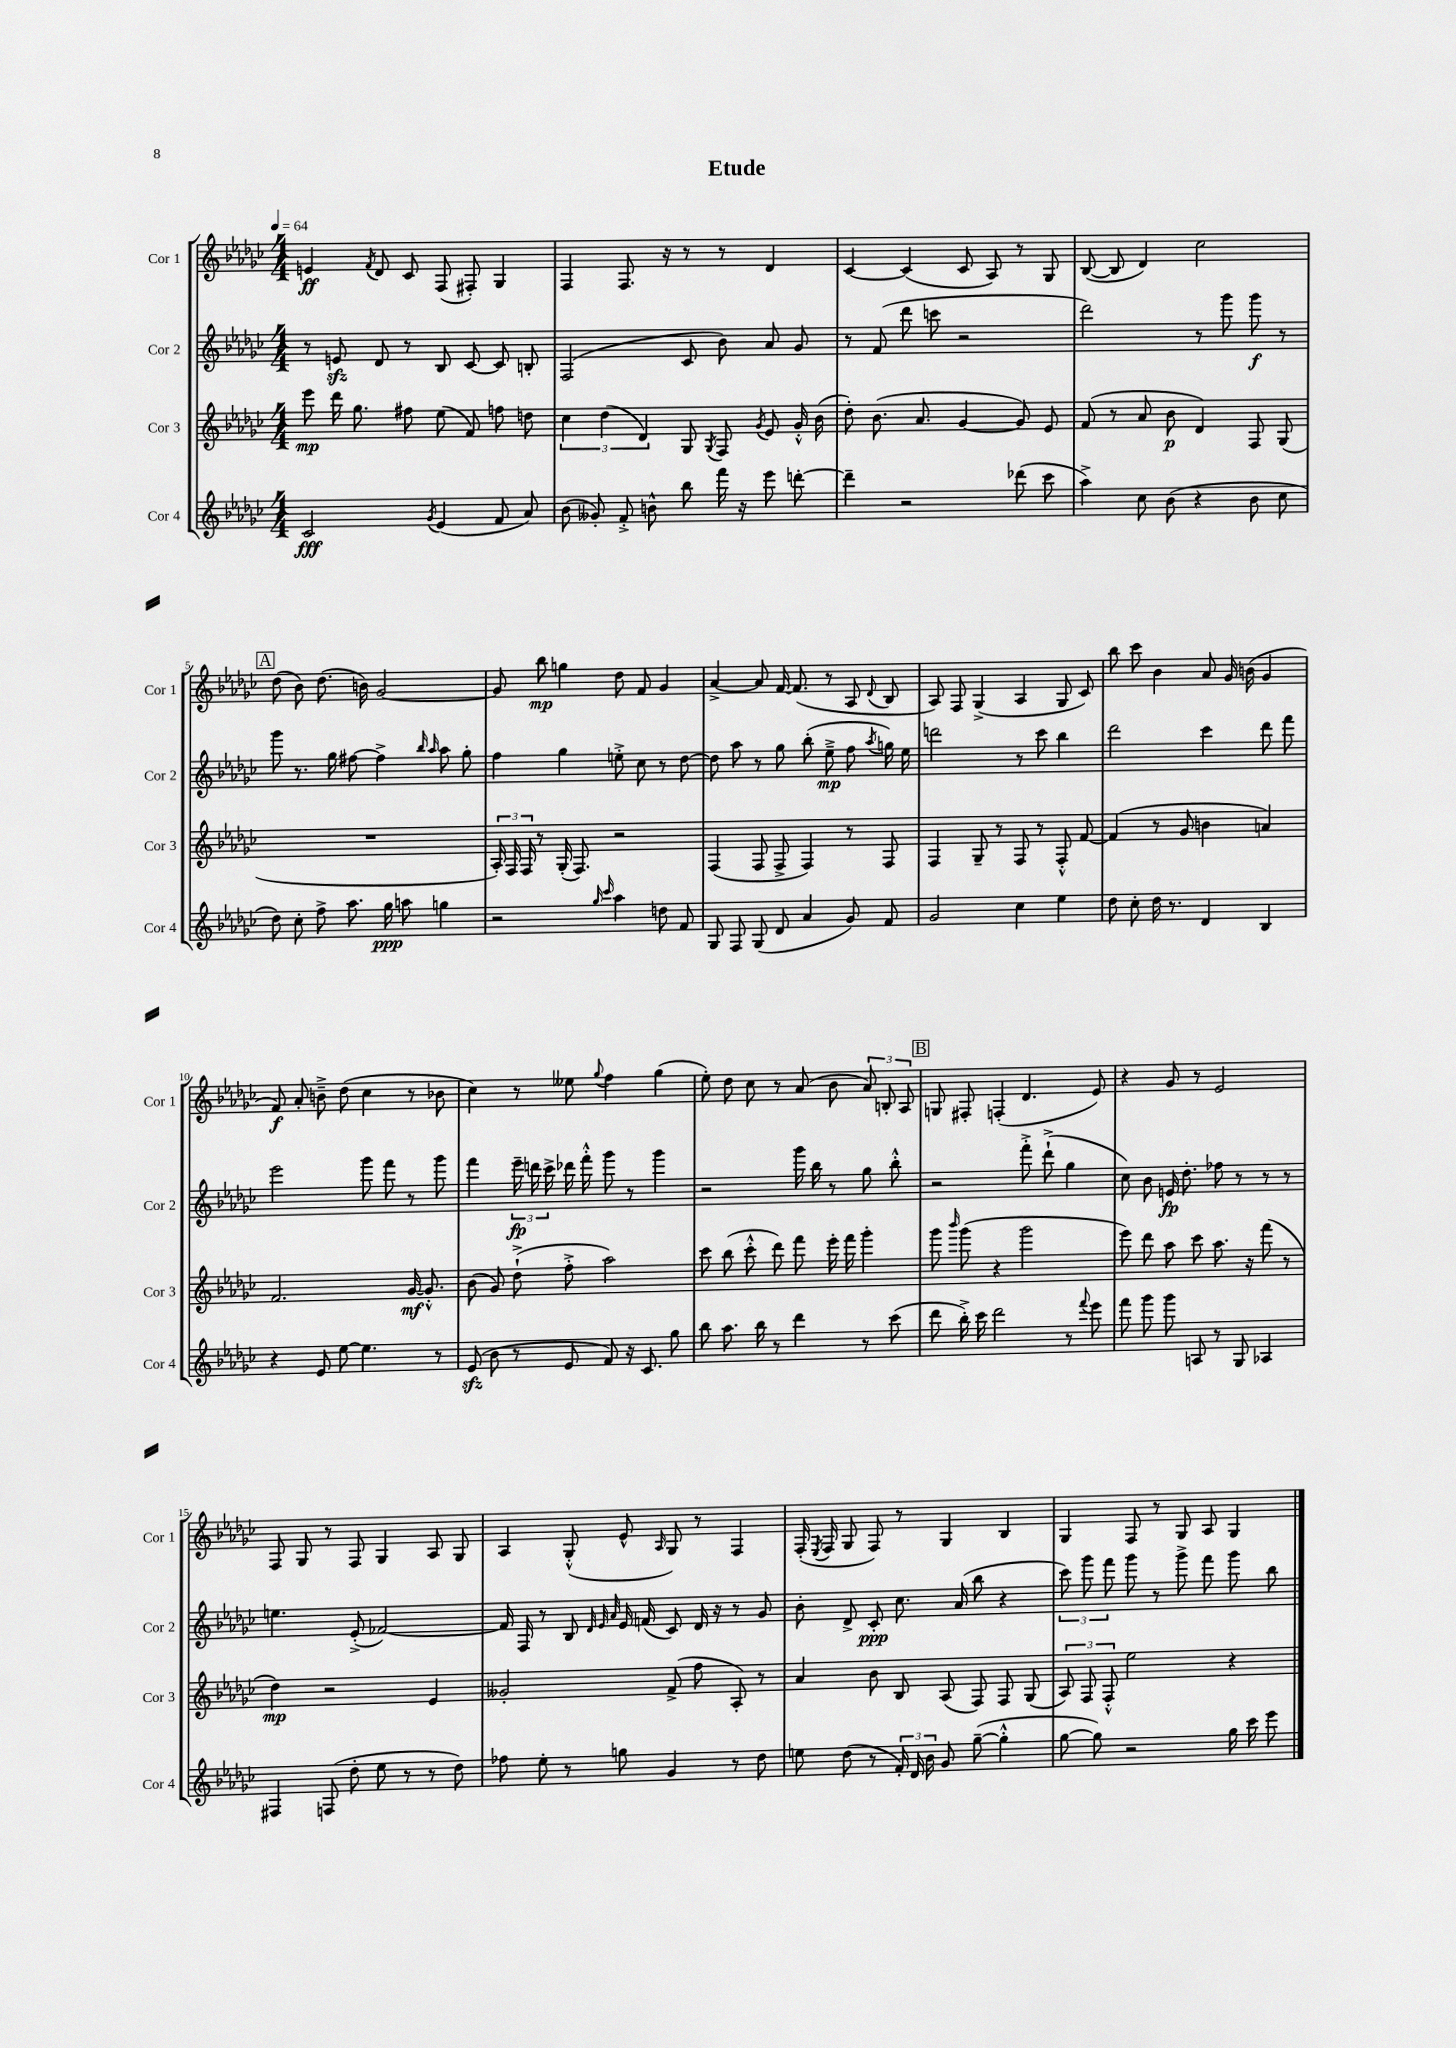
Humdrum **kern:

**kern	**kern	**kern	**kern
*staff4	*staff3	*staff2	*staff1
*clefG2	*clefG2	*clefG2	*clefG2
*k[b-e-a-d-g-c-]	*k[b-e-a-d-g-c-]	*k[b-e-a-d-g-c-]	*k[b-e-a-d-g-c-]
*M4/4	*M4/4	*M4/4	*M4/4
*MM64	*MM64	*MM64	*MM64
2c-	8eee-	8r	4e
.	16ddd-	8e	.
.	8.gg-	.	.
.	.	.	8qf
.	.	8d-	8d-
.	8ff#	8r	8c-
8qg-	.	.	.
(4e-	(8ee-	8B-	(8F
.	8f)	[8c-	8F#')
8f	8ff	8c-]	4G-
8a-)	8dd	8B'	.
=	=	=	=
(8b-	6cc-	(2F	4F
8g--')	.	.	.
.	(6dd-	.	.
8f'^	.	.	8.F
.	6d-)	.	.
8b^^	.	.	.
.	.	.	16r
8bb-	8G-	8c-	8r
.	8qG-	.	.
16fff	8F	8b-)	8r
16r	.	.	.
.	8qg-	.	.
8eee-	8e-	8a-	4d-
[8ddd'	16g-'^^	8g-	.
.	(16b-	.	.
=	=	=	=
4ddd~]	8dd-')	8r	[4c-
.	(8.b-	(8f	.
2r	.	8ddd-	(4c-]
.	8.a-	.	.
.	.	8ccc	.
.	[4g-	2r	8c-
.	.	.	8A-)
(8ddd-	8g-])	.	8r
8ccc-	8e-	.	8G-
=	=	=	=
4aa-^)	(8f	2ddd-)	([8B-
.	8r	.	8B-]
8cc-	8a-	.	4d-)
(8b-	8b-	.	.
4r	4d-)	8r	2cc-
.	.	8ggg-	.
8b-	8F	8ggg-	.
8cc-	(8G-	8r	.
=	=	=	=
8dd-)	1r	8ggg-	(8dd-
8cc-'	.	8.r	8b-)
8ff^	.	.	(8.dd-
.	.	16gg-	.
8.aa-	.	[8ff#	.
.	.	.	16b)
.	.	4ff#^]	[2g-
16gg-	.	.	.
8aa	.	.	.
.	.	16qqbb-	.
.	.	16qqaa-	.
4gg	.	8aa-	.
.	.	8gg-'	.
=	=	=	=
2r	24A-')	4ff	8g-]
.	24F	.	.
.	24F	.	.
.	8r	.	8bb-
.	(16G-'	4gg-	4gg
.	8.F)	.	.
16qqgg-	.	.	.
16qqccc-	.	.	.
4aa-	2r	8ee'^	8dd-
.	.	8cc-	8f
8dd	.	8r	4g-
8f	.	[8dd-	.
=	=	=	=
8G-	(4F	8dd-]	[4a-^
8F	.	8aa-	.
(8G-	8F	8r	8a-]
8d-	8F^	8gg-	[16f
.	.	.	(8.f]
4a-	4F)	(8bb-'	.
.	.	8ee-~^	8r
8g-)	8r	8ff	8A-
.	.	8qaa-	8qqd-
8f	8F	16gg)	8B-
.	.	16ee-	.
=	=	=	=
2g-	4F	2ddd	8A-)
.	.	.	8F
.	8G-~	.	(4G-^
.	8r	.	.
4cc-	8F	8r	4A-
.	8r	8ccc-	.
4ee-	8F'^^	4bb-	8G-
.	[8f	.	8c-)
=	=	=	=
8dd-	(4f]	2ddd-	8bb-
8cc-'	.	.	8ccc-
16dd-	8r	.	4b-
8.r	.	.	.
.	8g-	.	.
4d-	4b	4ccc-	8a-
.	.	.	16g-
.	.	.	(16b
4B-	4a)	8ddd-	4g-
.	.	8fff	.
=	=	=	=
4r	2.f	2eee-	8f)
.	.	.	8a-'
8e-	.	.	8b~^
[8ee-	.	.	(8dd-
4.ee-]	.	8ggg-	4cc-
.	.	8fff	.
.	[16g-	8r	8r
.	8.g-'^^]	.	.
8r	.	8ggg-	8b-
=	=	=	=
(8e-	(8b-	4fff	4cc-)
8b-	8g-)	.	.
8r	(8dd-`^	24eee-~	8r
.	.	24ddd	.
.	.	24ccc-^	.
8e-	8ff'^	16ddd-	8ee--
.	.	16fff'^^	.
.	.	.	8qqgg-
8f)	2aa-)	8ggg-	4ff
16r	.	8r	.
8.c-	.	.	.
.	.	4ggg-	(4gg-
8gg-	.	.	.
=	=	=	=
8bb-	8ccc-	2r	8ee-')
8.aa-	(8bb-	.	8dd-
.	8ccc-'^^	.	8cc-
16bb-	.	.	.
8r	8ddd-)	.	8r
4ddd-	8fff	16ggg-	(8a-
.	.	16bb-	.
.	16eee-'	8r	8b-
.	16fff	.	.
8r	4ggg-'	8gg-	12a-)
.	.	.	12B'
(8ccc-	.	8bb-'^^	.
.	.	.	12A-
=	=	=	=
8ddd-	8ggg-	2r	8G
.	16qqbbb-	.	.
16bb-'^)	(8ggg-	.	8F#'
16ccc-	.	.	.
2ddd-	4r	.	(4F'
.	2ggg-	8fff'^	4.d-
.	.	(8ddd-`^	.
8r	.	4gg-	.
8qqfff	.	.	.
8eee-	.	.	8e-)
=	=	=	=
8fff	8eee-)	8cc-)	4r
8ggg-	8ddd-	8b-	.
8ggg-	8aa-	16e	8g-
.	.	8.dd-'	.
8A	8ccc-	.	8r
8r	8.aa-	8ff-	2e-
8G-	.	8r	.
.	16r	.	.
4A-	(8fff	8r	.
.	8r	8r	.
=	=	=	=
4F#	4dd-)	4.ee	8F
.	.	.	8G-
(8F	2r	.	8r
8dd-'	.	(8e-'^	8F
8ee-	.	[2f-)	4G-
8r	.	.	.
8r	4e-	.	8A-
8dd-)	.	.	8G-
=	=	=	=
8ff-	2g--'	16f-]	4A-
.	.	16F	.
8ee-'	.	8r	.
8r	.	8B-	(8G-'^^
.	.	32qqd-	.
.	.	32qqe-	.
.	.	32qqa-	.
8gg	.	16e-	8e-^^
.	.	(16f	.
.	.	.	16qqA-
4g-	(8f^	8c-)	8G-)
.	8ff	16d-	8r
.	.	16r	.
8r	8A-')	8r	4F
8dd-	8r	8g-	.
=	=	=	=
8ee	4a-	8b-'	(16F'
.	.	.	8qE-
.	.	.	16F
(8dd-	.	8d-^	8G-
8r	8b-	8c-'	8F)
24f')	8B-	8.cc-	8r
24d-	.	.	.
24b-	.	.	.
8g-	(8A-	.	4G-
.	.	(16a-	.
([8gg-~	8F)	8bb-	.
4gg-'^^]	8F	4r	4B-
.	(8G-	.	.
=	=	=	=
[8gg-	12A-)	12ccc-)	4G-
.	12F	12ggg-	.
8gg-])	.	.	.
.	12F'^^	12fff	.
2r	2ee-	8ggg-	8F
.	.	8r	8r
.	.	8ggg-^	8G-
.	.	8fff	8A-
16gg-	4r	8ggg-	4G-
16ccc-	.	.	.
8eee-	.	8bb-	.
==	==	==	==
*-	*-	*-	*-
